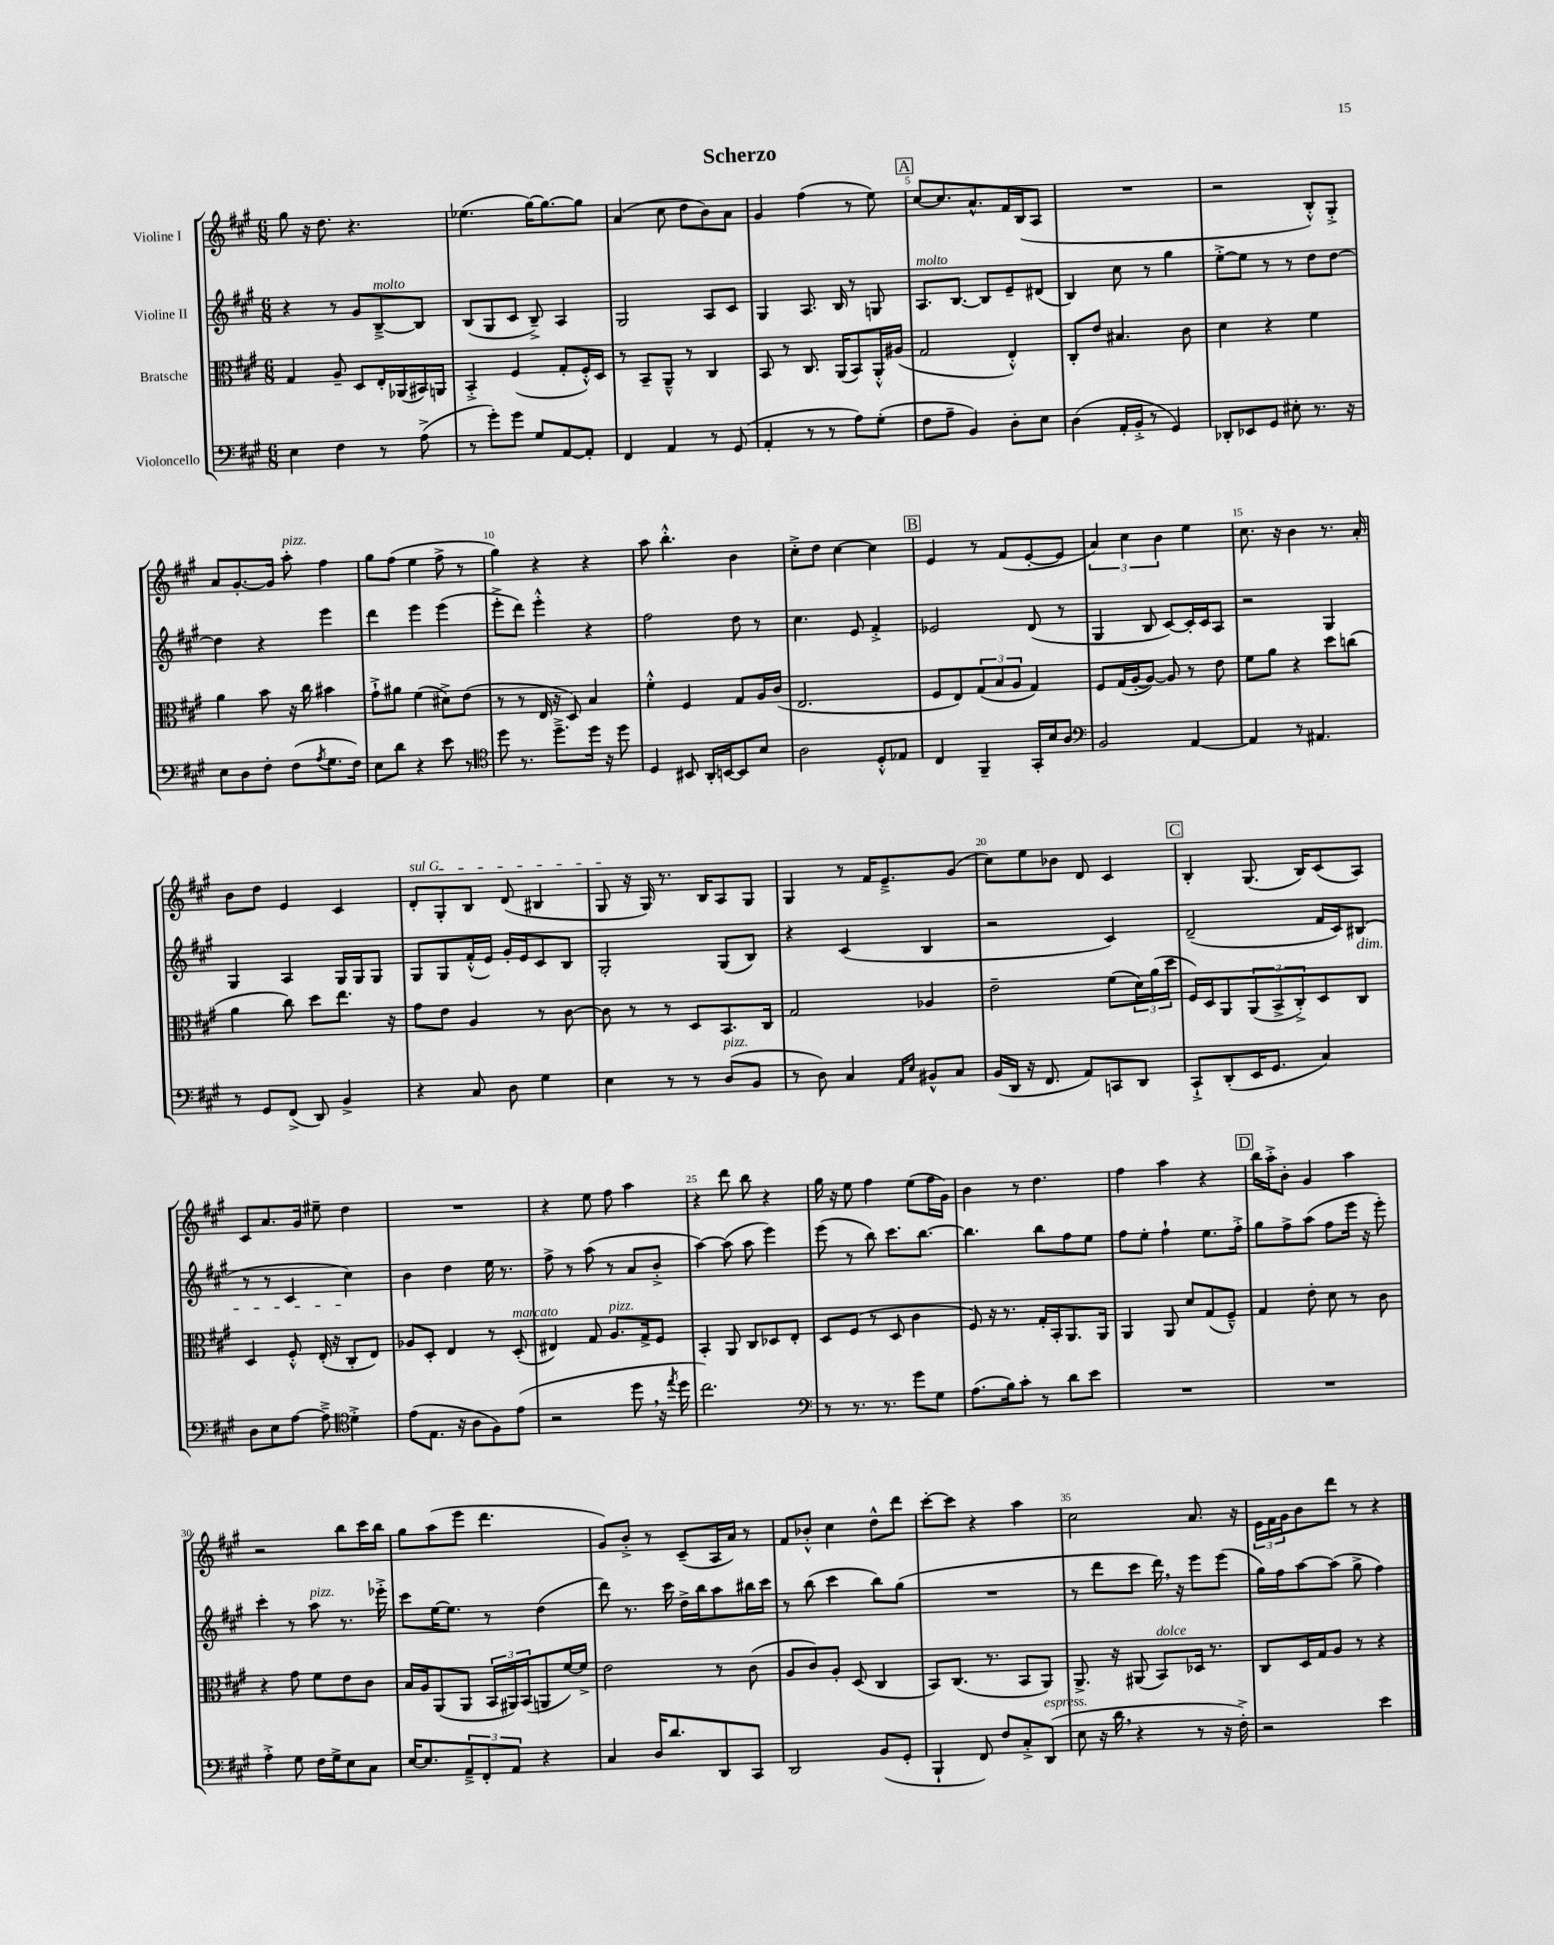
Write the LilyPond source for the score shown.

\header { title = "Scherzo" }
<<
\new StaffGroup <<
\new Staff = "s0" \with { instrumentName = "Violine I" } {
    \clef treble \key a \major \numericTimeSignature \time 6/8
    gis''8 r16 d''8. r4. |
    ees''4.( gis''16~) gis''8.~ gis''8 |
    a'4( cis''8 d''8 b'8) a'8 |
    gis'4 fis''4( r8 e''8) |
    \mark \markup { \box "A" } cis''8~ cis''8. a'8.-^ fis'16 b16( a8 |
    R2. |
    r2 b8-.-^) gis8-.-> |
    a'8 gis'8.~-. gis'16 a''8-.^\markup { \italic "pizz." } fis''4 |
    gis''8 fis''8( e''4 fis''8-> r8 |
    gis''4) r4 r4 |
    a''8 b''4.-.-^ b'4 |
    cis''8-.-> d''8 cis''4~ cis''4 |
    \mark \markup { \box "B" } e'4 r8 fis'8( e'8~-. e'8 |
    \tuplet 3/2 { a'4) cis''4 b'4 } e''4 |
    cis''8. r16 b'4 r8. a'16-. |
    b'8 d''8 e'4 cis'4 |
    \once \override TextSpanner.bound-details.left.text = \markup { \italic "sul G" } d'8-.\startTextSpan gis8-. b8 d'8( bis4 |
    gis8\stopTextSpan r16 gis16) r8. b16 a8 gis8 |
    gis4 r8 fis'16 e'8.---> gis'8( |
    cis''8) e''8 bes'8 d'8 cis'4 |
    \mark \markup { \box "C" } b4-. gis8.( b16) cis'8( a8) |
    cis'8 a'8. gis'16 eis''8-- d''4 |
    R2. |
    r4 e''8 fis''8 a''4 |
    r4 d'''8 b''8 r4 |
    gis''16 r16 e''8 fis''4 e''8( fis''16 gis'16) |
    b'4 r8 d''4. |
    fis''4 a''4 r4 |
    \mark \markup { \box "D" } b''16 a''16-.-> b'8-. gis'4 a''4 |
    r2 b''8 cis'''16 b''16 |
    gis''8 a''8( e'''8 d'''4. |
    gis'8) b'8-.-> r8 cis'8--( a16 a'16) r8 |
    fis'8 bes'8-.-^ cis''4 d''8-^ d'''8 |
    cis'''8~-. cis'''8 r4 a''4 |
    cis''2 a'8. r16 |
    \tuplet 3/2 { e'16 fis'16 gis'16 } b'8 d'''8 r8 r4 \bar "|." |
}
\new Staff = "s1" \with { instrumentName = "Violine II" } {
    \clef treble \key a \major \numericTimeSignature \time 6/8
    r4 r8 gis'8 b8~--->^\markup { \italic "molto" } b8 |
    b8( gis8 cis'8 b8--->) a4 |
    gis2 a8 cis'8 |
    gis4 a8. b16 r8 g8 |
    \mark \markup { \box "A" } a8.^\markup { \italic "molto" } b8.~ b8 e'8-- dis'8( |
    b4) cis''8 r8 gis''4 |
    e''8~-.-> e''8 r8 r8 d''8 d''8~ |
    d''4 r4 e'''4 |
    d'''4 e'''4 e'''4( |
    e'''8-.-> d'''8) e'''4-.-^ r4 |
    fis''2 d''8 r8 |
    cis''4. e'8 fis'4-.-> |
    \mark \markup { \box "B" } ees'2 d'8( r8 |
    gis4 b8 cis'8~) cis'16-. cis'16 a8 |
    r2 gis4 |
    gis4 a4 gis16 gis16 gis8 |
    gis8 gis8 fis'16-.-^( e'16) gis'16-. e'16 cis'8 b8 |
    gis2-. gis8( b8) |
    r4 cis'4( b4 |
    r2 cis'4) |
    \mark \markup { \box "C" } d'2--( fis'16 cis'16) bis8\dim( |
    r8 r8 cis'4 cis''4\!) |
    b'4 d''4 e''16 r8. |
    fis''8-> r8 a''8( r8 a'8 b'8-.-> |
    a''4~) a''8( a''8 e'''4) |
    e'''8( r8 b''8) cis'''8. b''8.~ |
    b''4. b''8 fis''8 e''8 |
    fis''8 e''8-. fis''4-! e''8. fis''16-.-> |
    \mark \markup { \box "D" } gis''8 fis''8-> a''8( fis''8 e'''16 r16 e'''8-.) |
    cis'''4-. r8 a''8^\markup { \italic "pizz." } r8. ees'''16-.-> |
    cis'''8 e''16~ e''8. r8 d''4( |
    d'''8) r8. cis'''16 d''16-> b''16 a''8 bis''16 cis'''16 |
    r8 b''8( cis'''4 b''8) gis''8( |
    R2. |
    r8 d'''8 cis'''8 d'''16) \breathe r16 e'''8 e'''8( |
    gis''16) fis''16 a''8~ a''8( gis''8-> fis''4) \bar "|." |
}
\new Staff = "s2" \with { instrumentName = "Bratsche" } {
    \clef alto \key a \major \numericTimeSignature \time 6/8
    gis4 a8-- d8 e16-. aes,16( bis,16) a,16 |
    b,4-.-> fis4( gis8-. fis16-.-^) d16 |
    r8 b,8-- a,8---^ r8 cis4 |
    b,8 r8 cis8. a,16( b,8) a,16-.-^ ais16( |
    \mark \markup { \box "A" } gis2 e4-.-^) |
    cis8-. e'8 bis4. cis'8 |
    d'4 r4 fis'4 |
    a'4 b'8 r16 cis''16 bis'4 |
    gis'8-!-> ais'8 fis'4( dis'8->) e'8( |
    r8 r8 e16 r16 d8) b4 |
    fis'4-.-^ fis4 gis8 a16 cis'16( |
    e2. |
    \mark \markup { \box "B" } fis8 e8) \tuplet 3/2 { gis8( b8 a8 } gis4) |
    fis8 gis16( a16~-. a8~) a8 r8 e'8 |
    fis'8 a'8 r4 d''8 c''8( |
    a'4 cis''8) d''8 e''8. r16 |
    gis'8 e'8 a4 r8 cis'8~ |
    cis'8 r8 r8 d8 b,8. cis16 |
    gis2 aes4 |
    e'2-- fis'8( \tuplet 3/2 { d'16) a'16( d''16 } |
    \mark \markup { \box "C" } fis16) d16 a,8 \tuplet 3/2 { a,8( b,8-> cis8-.->) } d8 cis8 |
    d4 fis8-.-^ e16-.( r16 cis8-. e8) |
    aes8 d8-. e4 r8 d8-.^\markup { \italic "marcato" }( |
    eis4) gis8 a8.^\markup { \italic "pizz." } gis16-> fis8 |
    b,4-. a,8 cis8 des8 e8-. |
    d8 fis8( r8 d8 cis'4 |
    fis8) r16 r8. gis16-. b,16-. a,8. a,16 |
    a,4 a,8 d'8 gis8( fis8---^) |
    \mark \markup { \box "D" } gis4 e'8-. d'8 r8 cis'8 |
    r4 gis'8 fis'8 e'8 cis'8 |
    b16 a16 a,8( a,8 \tuplet 3/2 { b,16 ais,16) b,16( } a,8 fis'16~) fis'16-> |
    e'2 r8 cis'8( |
    a8 cis'8) a8-. d8( cis4 |
    b,8) cis8.( r8. b,8 a,8) |
    a,8.-> r16 ais,8( b,8^\markup { \italic "dolce" }) des16 r8. |
    cis8 d16 gis16 a8 r8 r4 \bar "|." |
}
\new Staff = "s3" \with { instrumentName = "Violoncello" } {
    \clef bass \key a \major \numericTimeSignature \time 6/8
    e4 fis4 r8 a8->( |
    r8 gis'8-.) gis'8 gis8 a,8~ a,8-. |
    fis,4 a,4 r8 gis,8( |
    a,4-. r8 r8 a8) gis8-.( |
    \mark \markup { \box "A" } fis8 a8-- b,4) d8-. e8 |
    d4( a,16-. b,16-.-> r8 gis,4) |
    des,8-. ees,8 gis,8 eis8-. r8. r16 |
    e8 d8 fis8-. fis8( \acciaccatura { a8 } gis8. fis16) |
    e8 d'8 r4 e'8 r8 |
    \clef tenor d''8 r8. d''8.---> d''16 r16 d''8 |
    d4 bis,8 a,16-. b,16~ b,8 b8 |
    a2 d8-.-^ ees8 |
    \mark \markup { \box "B" } cis4 fis,4-- gis,16-. b16 a8 |
    \clef bass b,2 a,4~ |
    a,4 r8 ais,4. |
    r8 gis,8 fis,8->( d,8) b,4-> |
    r4 cis8 d8 gis4 |
    e4 r8 r8 d8^\markup { \italic "pizz." }( b,8 |
    r8 d8) cis4 \grace { a,16 e16 } bis,8-^ cis8 |
    b,16( d,16 r16 fis,8. a,8) c,8 d,8 |
    \mark \markup { \box "C" } cis,8-!-> d,8-.( e,16 gis,8. cis4) |
    d8 e8 a8~ a8---> \clef tenor d'4-.-> |
    e'8( e8. r16 a8 fis8) e'8( |
    r2 d''8 \breathe r16 \acciaccatura { e''8 } d''16 |
    cis''2.) |
    \clef bass r8 r8. r8. gis'8 gis8 |
    a8.( b16) cis'8-. r8 d'8 e'8 |
    R2. |
    \mark \markup { \box "D" } R2. |
    a4-.-> gis8 fis16 gis16-> e8 cis8 |
    e16~ e8. \tuplet 3/2 { a,8---> fis,8-. a,8 } r4 |
    cis4 d16 d'8. d,8 cis,8 |
    d,2 b,8( gis,8-. |
    b,,4-! fis,8) fis8 cis8-.-> d,8^\markup { \italic "espress." }( |
    e8 r16 d'16 \breathe r4 r8 r16 fis16-.->) |
    r2 e'4 \bar "|." |
}
>>
>>
\layout { \context { \Score \override BarNumber.break-visibility = ##(#f #t #t) barNumberVisibility = #(every-nth-bar-number-visible 5) } }
